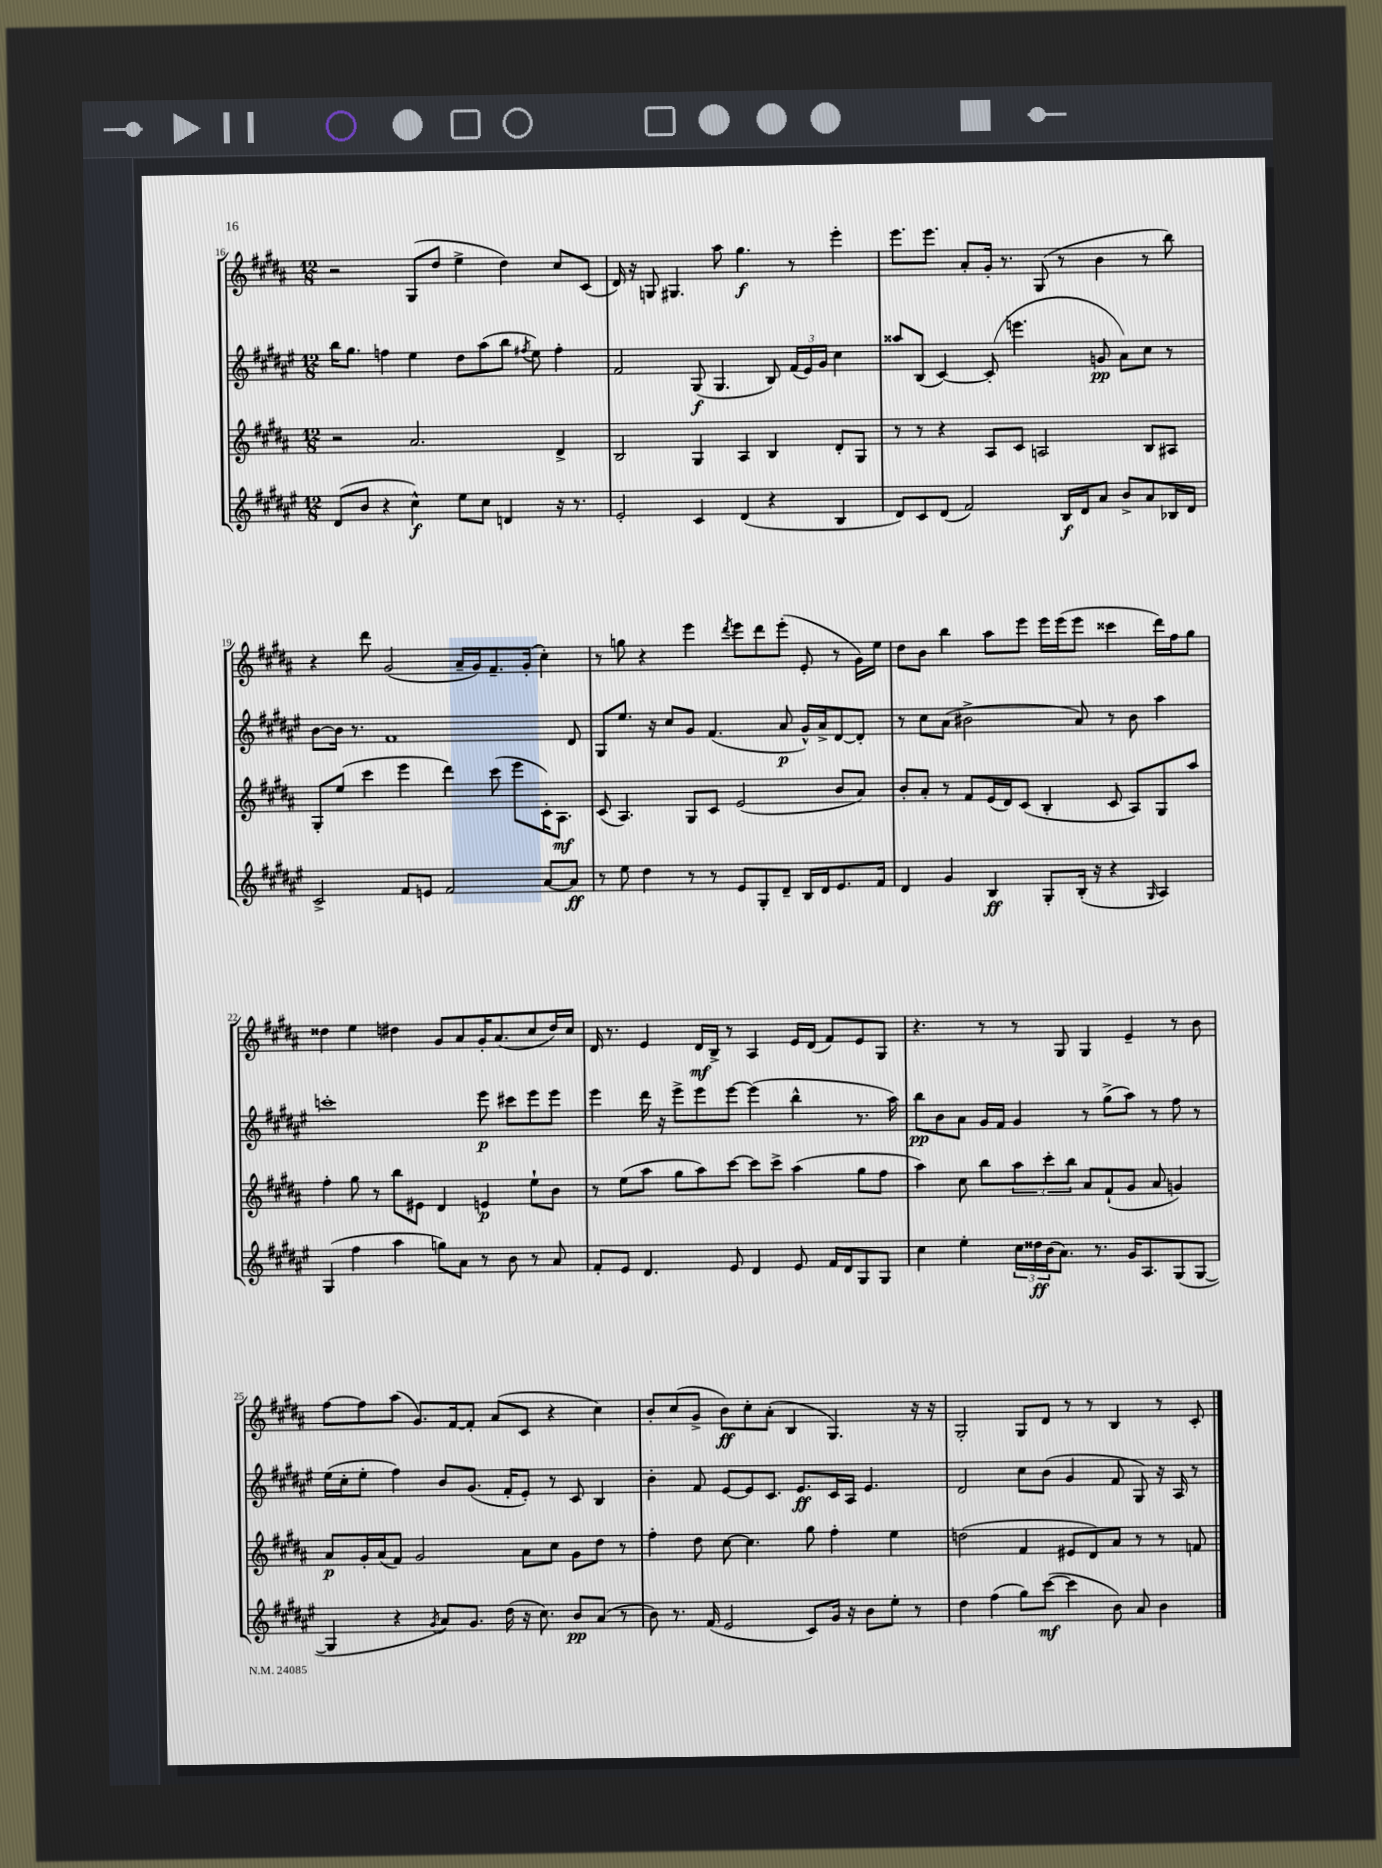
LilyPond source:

<<
\new StaffGroup <<
\new Staff = "s0" {
    \clef treble \key b \major \numericTimeSignature \time 12/8
    r2 gis8( dis''8 e''4-> dis''4) cis''8 cis'8( |
    dis'16) r16 g8 gis4. ais''8 gis''4.\f r8 e'''4-. |
    e'''8. e'''8. ais'8-. gis'16-. r8. gis8( r8 b'4 r8 b''8) |
    r4 dis'''8 gis'2( ais'16-- gis'16) fis'8.-- gis'16-.( cis''4-.) |
    r8 g''8 r4 e'''4 \acciaccatura { dis'''8 } e'''8 dis'''8 e'''8-.( e'8-. r8 gis'16) e''16 |
    dis''8 b'8 b''4 ais''8 e'''8 e'''16 e'''16( e'''8 cisis'''4 dis'''16) fis''16 gis''8 |
    disis''4 e''4 dis''4 gis'8 ais'8 gis'16-. ais'8.( cis''8 dis''16) cis''16 |
    dis'16 r8. e'4 dis'16\mf b16-> r8 ais4 e'16 dis'16( fis'8) e'8 gis8 |
    r4. r8 r8 gis8 gis4 e'4-- r8 b'8 |
    fis''8~ fis''8 ais''8( gis'8.) fis'16~ fis'8-. ais'8( cis'8 r4 cis''4) |
    b'8-. cis''8( gis'8-> b'8\ff) cis''8-. ais'8-.( b4 gis4.) r16 r16 |
    gis2-. gis8 dis'8 r8 r8 b4 r8 cis'8-. \bar "|." |
}
\new Staff = "s1" {
    \clef treble \key fis \major \numericTimeSignature \time 12/8
    b''16 gis''8. f''4 eis''4 dis''8 ais''8( b''8 \acciaccatura { fis''8 } eis''8) fis''4-. |
    fis'2 gis8\f( gis4. b8) \tuplet 3/2 { fis'16( eis'16) gis'16 } cis''4 |
    aisis''8 b8( cis'4~) cis'8-.( e'''4. g'8\pp ais'8) cis''8 r8 |
    b'8~ b'16 r8. fis'1 dis'8 |
    gis8 eis''8. r16 cis''8 gis'8 fis'4.( ais'8\p gis'16-^) ais'16-> dis'8~ dis'8-. |
    r8 cis''8 ais'8( bis'2-> ais'8) r8 bis'8 ais''4 |
    c'''1-. eis'''8\p cis'''8 eis'''8 eis'''8 |
    eis'''4 dis'''16 r16 eis'''8-> eis'''8 eis'''8~ eis'''4( b''4-^ r8. ais''16) |
    b''8\pp b'8 ais'8 gis'16 fis'16 gis'4 r8 gis''8->( ais''8) r8 fis''8 r8 |
    eis''16( cis''16-. eis''8-. fis''4) b'8 gis'8.( fis'16-. eis'8-.) r8 cis'8 b4 |
    b'4-. fis'8 eis'8~ eis'8 cis'8. eis'8.\ff cis'16 ais16 eis'4. |
    dis'2 cis''8 b'8( gis'4 fis'8 gis8) r16 ais16 r8 \bar "|." |
}
\new Staff = "s2" {
    \clef treble \key b \major \numericTimeSignature \time 12/8
    r2 ais'2. dis'4-> |
    b2 gis4 ais4 b4 dis'8-. gis8 |
    r8 r8 r4 ais8 cis'8 a2 b8 ais8 |
    gis8-. e''8( cis'''4 e'''4 dis'''4) cis'''8( e'''8 cis'16-.) ais8.\mf |
    cis'8( ais4.) gis8 cis'8 e'2( b'8 ais'8) |
    b'8-. ais'8-. r8 fis'8 e'16( dis'16) cis'8( b4-. cis'8 ais8) gis8 ais''8 |
    fis''4-. gis''8 r8 b''8 eis'8 dis'4 e'4\p e''8-! b'8 |
    r8 e''8( ais''8 gis''8 ais''8) cis'''8~ cis'''8 cis'''8-> ais''4( gis''8 fis''8 |
    ais''4) cis''8 b''8 \tuplet 3/2 { ais''8 cis'''8-. b''8 } ais'8 fis'8-!( gis'8 ais'8 g'4) |
    ais'8\p gis'16-. ais'16( fis'8) gis'2 ais'8 cis''8 gis'8 dis''8 r8 |
    fis''4-. dis''8 cis''8~ cis''4. gis''8 fis''4-. e''4 |
    d''2( fis'4 eis'8 dis'8) ais'8 r8 r8 f'8 \bar "|." |
}
\new Staff = "s3" {
    \clef treble \key fis \major \numericTimeSignature \time 12/8
    dis'8( b'8 r4 cis''4-^\f) eis''8 cis''8 d'4 r16 r8. |
    eis'2-. cis'4 dis'4( r4 b4 |
    dis'8) cis'8 dis'8( fis'2) b16\f dis'16 ais'8 b'8-> ais'8 bes16 dis'16 |
    cis'2-> fis'8 e'8 fis'2 ais'8~ ais'8\ff |
    r8 eis''8 dis''4 r8 r8 eis'8 gis8-. dis'8-- b16 dis'16 eis'8. fis'16 |
    dis'4 gis'4 b4\ff gis8-. b16-.( r16 r4 \grace { gis16 } ais4) |
    gis4( fis''4 ais''4 g''8) ais'8 r8 b'8 r8 ais'8 |
    fis'8-. eis'8 dis'4. eis'8 dis'4 eis'8 fis'16 dis'16 gis8 gis8 |
    cis''4 eis''4-. \tuplet 3/2 { cis''16 disis''16\ff b'16( } ais'8.) r8. gis'16 ais8. gis8( gis8~ |
    gis4 r4 \acciaccatura { gis'8 } ais'8) gis'8. dis''16( r16 cis''8.) b'8\pp ais'8( r8 |
    b'8) r8. fis'16( eis'2 cis'8) gis'16 r16 b'8 eis''8-. r8 |
    dis''4 fis''4( gis''8) cis'''8~\mf( cis'''4 b'8) ais'8 b'4 \bar "|." |
}
>>
>>
\layout { \context { \Score currentBarNumber = #16 } }
